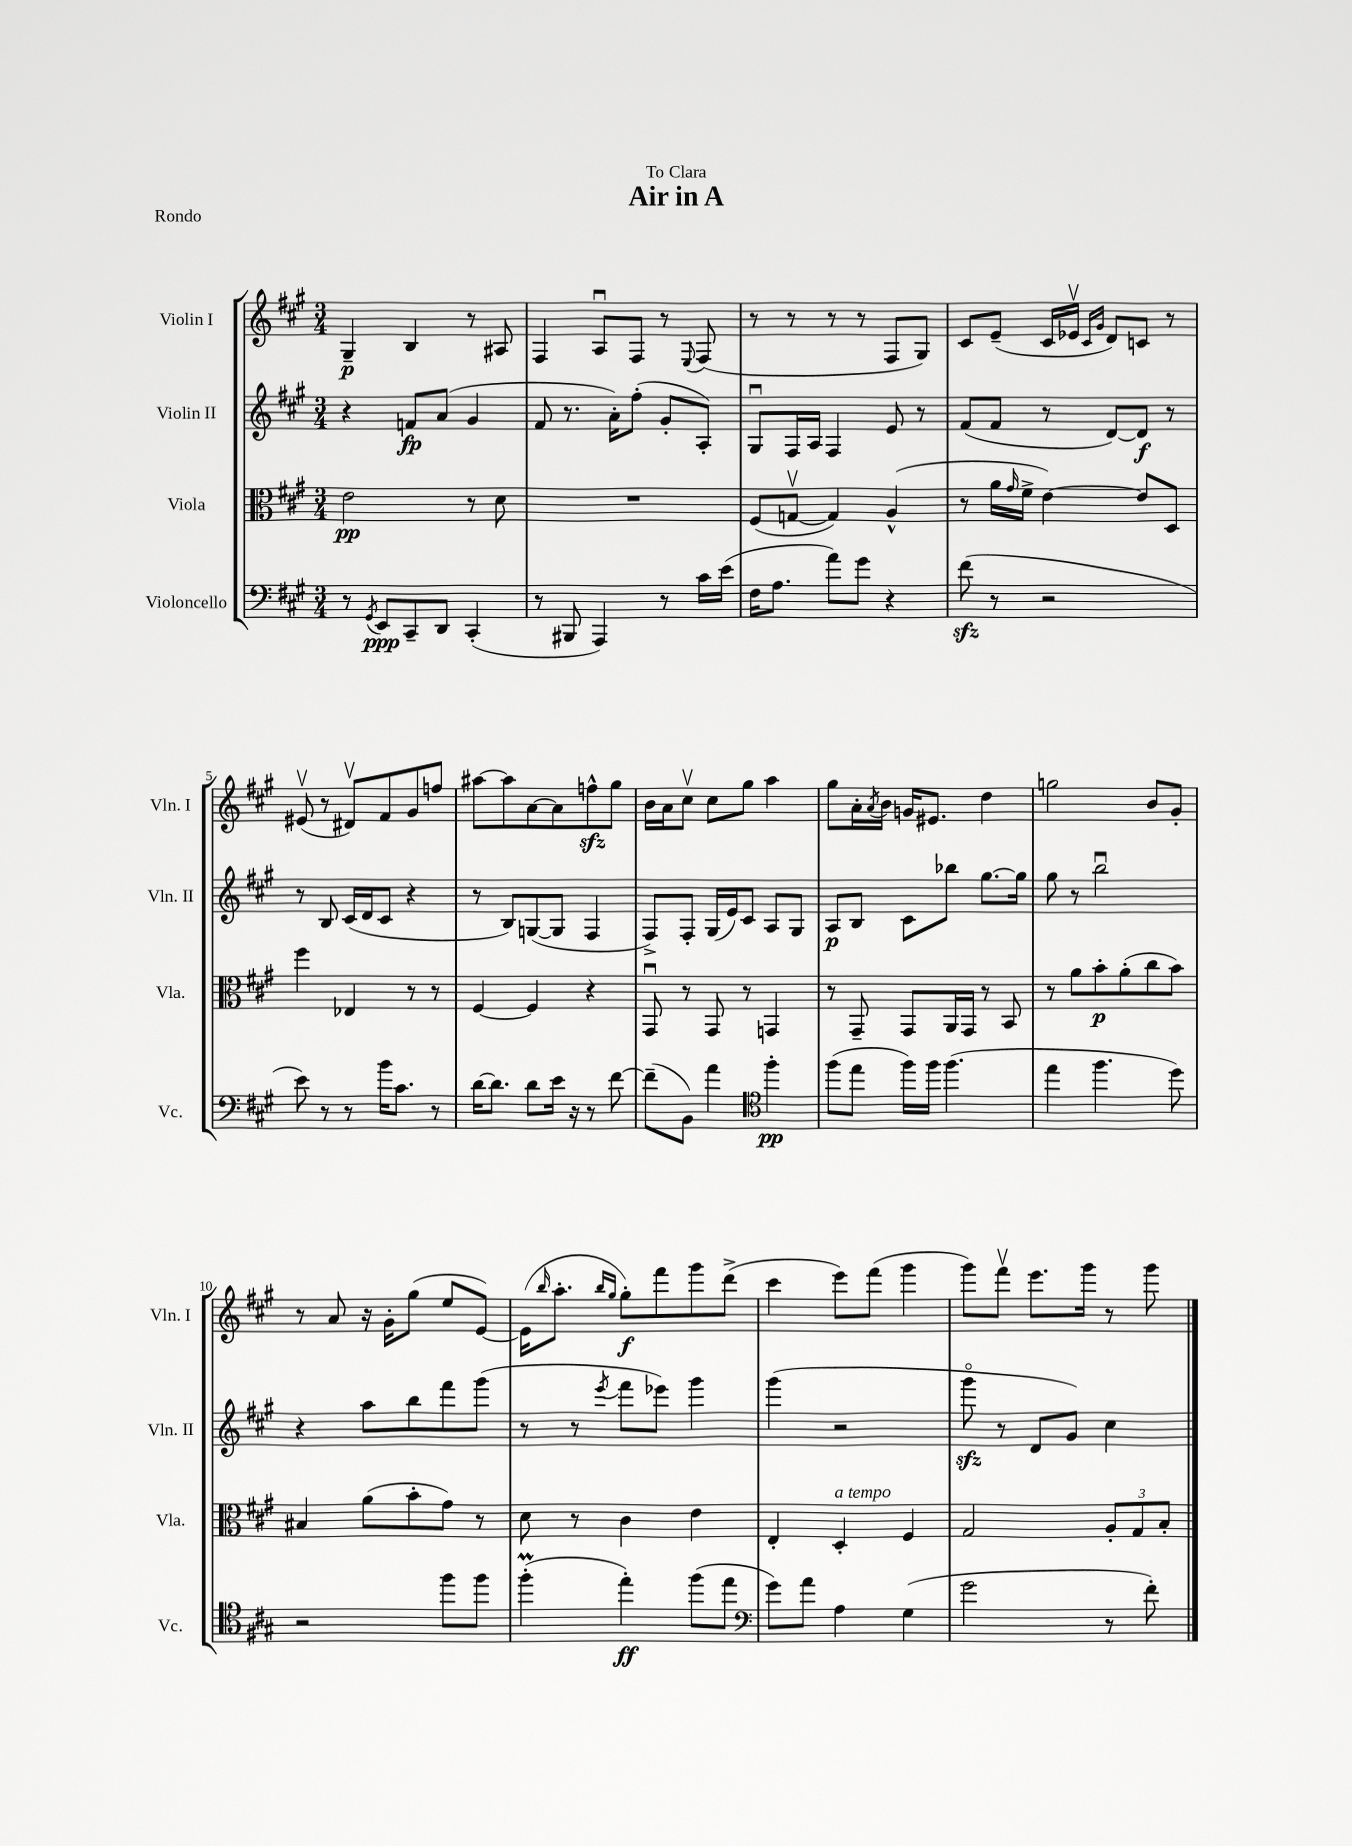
\header { title = "Air in A" dedication = "To Clara" piece = "Rondo" }
<<
\new StaffGroup <<
\new Staff = "s0" \with { instrumentName = "Violin I" shortInstrumentName = "Vln. I" } {
    \clef treble \key a \major \numericTimeSignature \time 3/4
    gis4--\p b4 r8 ais8 |
    fis4 a8\downbow fis8 r8 \appoggiatura { e8 } fis8( |
    r8 r8 r8 r8 fis8 gis8) |
    cis'8 e'8--( cis'16 ees'16\upbow \grace { cis'16 gis'16 } d'8) c'8 r8 |
    eis'8\upbow( r8 dis'8\upbow) fis'8 gis'8 f''8 |
    ais''8~ ais''8 a'8~ a'8 f''8-^\sfz gis''8 |
    b'16 a'16 cis''8\upbow cis''8 gis''8 a''4 |
    gis''8 a'16-. \acciaccatura { a'8 } b'16 g'16 eis'8. d''4 |
    g''2 b'8 gis'8-. |
    r8 a'8 r16 gis'16-. gis''8( e''8 e'8~) |
    e'16( \grace { b''16 } a''8.-. \grace { b''16 gis''16 } gis''8-.\f) fis'''8 gis'''8 d'''8->( |
    cis'''4 e'''8) fis'''8( gis'''4 |
    gis'''8) fis'''8\upbow e'''8. gis'''16 r8 gis'''8 \bar "|." |
}
\new Staff = "s1" \with { instrumentName = "Violin II" shortInstrumentName = "Vln. II" } {
    \clef treble \key a \major \numericTimeSignature \time 3/4
    r4 f'8\fp a'8( gis'4 |
    fis'8 r8. a'16-.) fis''8-.( gis'8-. a8-.) |
    gis8\downbow fis16 a16 fis4 e'8 r8 |
    fis'8( fis'8 r8 d'8~) d'8\f r8 |
    r8 b8 cis'16( d'16 cis'8 r4 |
    r8 b8) g8~( g8 fis4 |
    fis8->) fis8-. gis16( e'16) cis'8 a8 gis8 |
    a8\p b8 cis'8 bes''8 gis''8.~ gis''16 |
    gis''8 r8 b''2\downbow |
    r4 a''8 b''8 fis'''8 gis'''8( |
    r8 r8 \acciaccatura { e'''8 } fis'''8 ees'''8) gis'''4 |
    gis'''4( r2 |
    gis'''8\flageolet\sfz r8 d'8 gis'8) cis''4 \bar "|." |
}
\new Staff = "s2" \with { instrumentName = "Viola" shortInstrumentName = "Vla." } {
    \clef alto \key a \major \numericTimeSignature \time 3/4
    e'2\pp r8 d'8 |
    R2. |
    fis8( g8~\upbow g4) a4-^( |
    r8 a'16 \grace { gis'16 } fis'16-> e'4~) e'8 d8 |
    fis''4 ees4 r8 r8 |
    fis4~ fis4 r4 |
    gis,8\downbow r8 gis,8 r8 g,4 |
    r8 gis,8-- gis,8 a,16 gis,16 r8 b,8 |
    r8 a'8 b'8-.\p a'8-.( cis''8 b'8) |
    bis4 a'8( b'8-. gis'8) r8 |
    d'8 r8 cis'4 e'4 |
    e4-. d4-.^\markup { \italic "a tempo" } fis4 |
    gis2 \tuplet 3/2 { a8-. gis8 b8-. } \bar "|." |
}
\new Staff = "s3" \with { instrumentName = "Violoncello" shortInstrumentName = "Vc." } {
    \clef bass \key a \major \numericTimeSignature \time 3/4
    r8 \acciaccatura { gis,8 } e,8\ppp cis,8-- d,8 cis,4-.( |
    r8 bis,,8 a,,4) r8 cis'16 e'16( |
    fis16 a8. a'8) gis'8 r4 |
    fis'8\sfz( r8 r2 |
    e'8) r8 r8 b'16 cis'8. r8 |
    d'16~ d'8. d'8 e'16 r16 r8 fis'8~ |
    fis'8--( b,8) a'4 \clef tenor fis''4-.\pp |
    fis''8( e''8 fis''16) fis''16 fis''4.( |
    e''4 fis''4. d''8) |
    r2 fis''8 fis''8 |
    fis''4-.\prall( e''4-.\ff) fis''8( e''8 |
    \clef bass gis'8) a'8 a4 gis4( |
    gis'2 r8 fis'8-.) \bar "|." |
}
>>
>>
